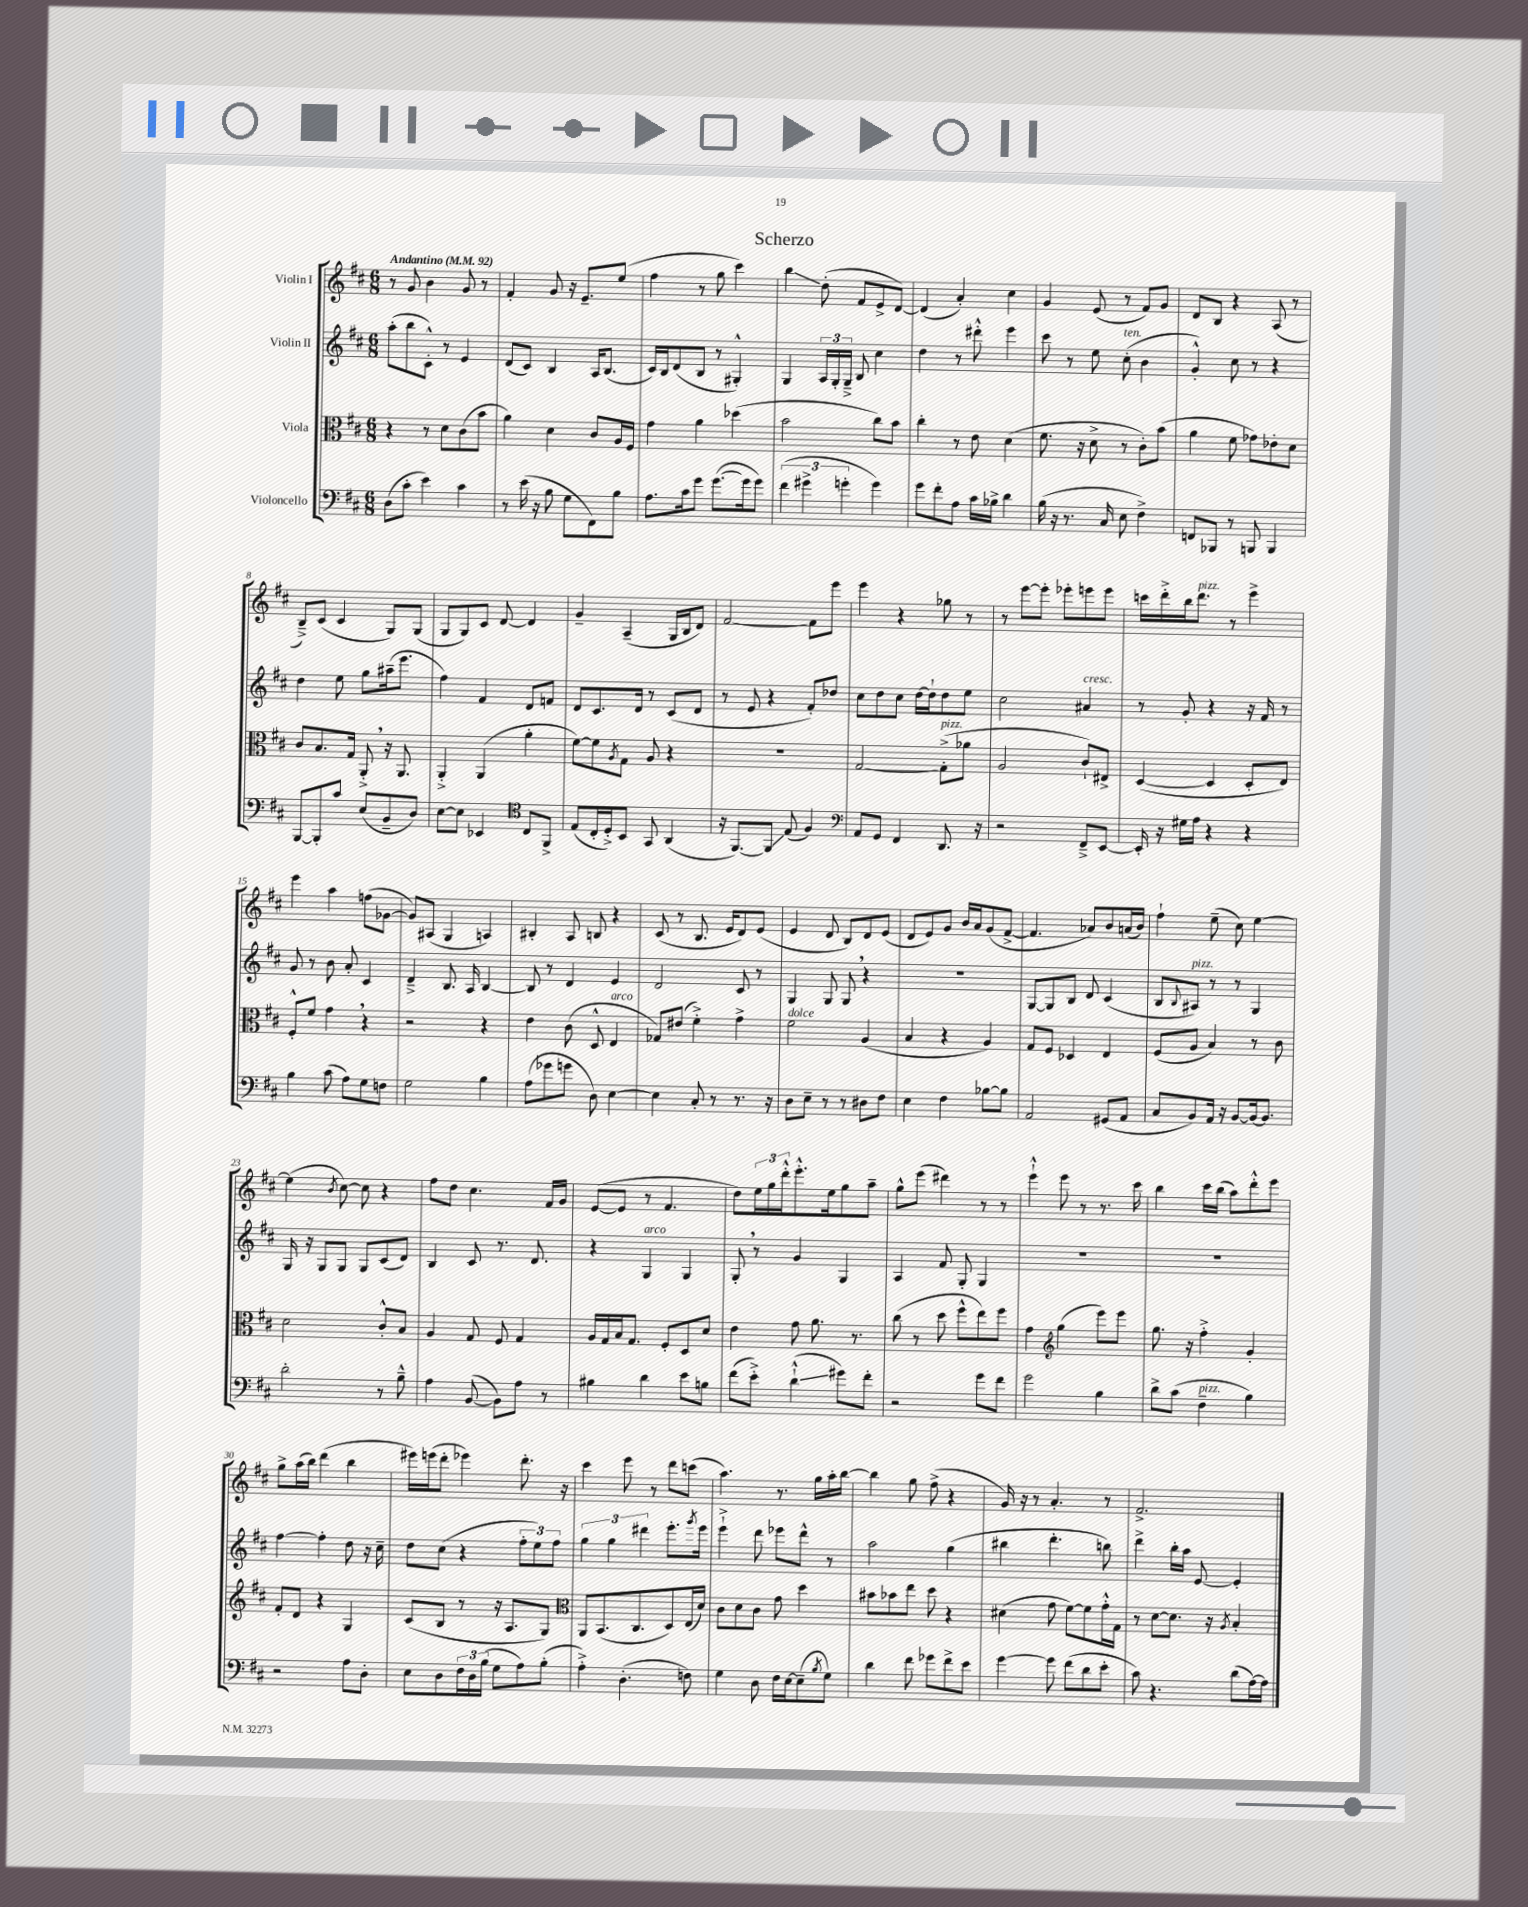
\header { title = "Scherzo" }
<<
\new StaffGroup <<
\new Staff = "s0" \with { instrumentName = "Violin I" } {
    \clef treble \key d \major \numericTimeSignature \time 6/8 \tempo "Andantino" 4 = 92
    r8 g'8 b'4 g'8 r8 |
    fis'4-. g'8 r16 e'8.-- e''8( |
    fis''4 r8 g''8 cis'''4) |
    b''4\glissando d''8-.( fis'8 e'8-> d'8~) |
    d'4( a'4-.) cis''4 |
    g'4 e'8( r8 fis'8) g'8 |
    d'8 b8 r4 a8( r8 |
    b8--->) cis'8( cis'4 g8) g8( |
    g8 g8) cis'8 d'8~ d'4 |
    g'4-- a4--( g16 b16 d'8) |
    fis'2~ fis'8 e'''8 |
    e'''4 r4 ges''8 r8 |
    r8 e'''8~ e'''8-. ees'''8-. e'''8 e'''8 |
    c'''16 d'''16-.-> b''16 d'''8.^\markup { \italic "pizz." } r8 e'''4-> |
    e'''4 a''4 f''8( ges'8~ |
    ges'8) ais8( g4 a4) |
    bis4-. a8 b8 r4 |
    cis'8( r8 b8. e'16 d'8) e'8( |
    e'4 d'8 b8) d'8 e'8( |
    d'8 e'8) g'8 b'16 a'16 g'8( fis'8~-> |
    fis'4. aes'8) b'8 a'16( b'16) |
    fis''4-! e''8--( cis''8) e''4~ |
    e''4( \acciaccatura { b'8 } cis''8~) cis''8 r4 |
    fis''8 d''8 cis''4. fis'16 g'16 |
    e'8~( e'8 r8 fis'4. |
    d''8) \tuplet 3/2 { e''16 g''16 d'''16-.-^ } e'''8.-.-^ e''16 g''8 a''8-- |
    g''8-^ e'''8( dis'''4) r8 r8 |
    e'''4-!-^ e'''8 r8 r8. cis'''16 |
    b''4 cis'''16 b''16( a''8) d'''8-.-^ e'''8 |
    g''8-> a''16( b''16) d'''4( b''4 |
    eis'''16) e'''16( d'''8-. ees'''4) d'''8.-. r16 |
    cis'''4 e'''8 r8 d'''8 c'''8( |
    a''4.) r8. g''16 a''16-. b''16~ |
    b''4 g''8 fis''8->( r4 |
    g'16) r16 r8 a'4.-. r8 |
    fis'2.-> \bar "|." |
}
\new Staff = "s1" \with { instrumentName = "Violin II" } {
    \clef treble \key d \major \numericTimeSignature \time 6/8
    a''8-.( b''8 cis'8-.-^) r8 e'4 |
    d'8( cis'8) b4 a16 b8.( |
    cis'16) b16 d'8( b8 r8 gis4-.-^) |
    g4 \tuplet 3/2 { a16 g16-. g16---> } b8 cis''4 |
    d''4 r8 dis'''8-.-^ e'''4 |
    cis'''8 r8 e''8 cis''8-.^\markup { \italic "ten." }( b'4 |
    g'4-.-^) cis''8 r8 r4 |
    d''4 e''8 g''8 ais''16--( e'''8. |
    fis''4) fis'4 d'8 f'8 |
    d'8 cis'8. d'16 r8 cis'8( d'8 |
    r8 e'8 r4 fis'8-.) des''8 |
    cis''8 d''8 cis''8 d''16~ d''16-! d''8 e''8 |
    cis''2 ais'4^\markup { \italic "cresc." } |
    r8 g'8-. r4 r16 fis'16 r8 |
    g'8 r8 b'8 a'8-. cis'4 |
    d'4---> b8. a16 b4~ |
    b8 r8 d'4 e'4 |
    d'2 cis'8 r8 |
    g4 g8 g8 \breathe r4 |
    R2. |
    g8~ g8 b8 d'8 cis'4( |
    b8 \appoggiatura { b8 } ais8^\markup { \italic "pizz." }) r8 r8 g4 |
    g16 r16 g8 g8 g8 cis'8( d'8) |
    b4 cis'8 r8. d'8. |
    r4 g4^\markup { \italic "arco" } g4 |
    g8-. \breathe r8 g'4 g4 |
    a4 fis'8 g8-. g4 |
    R2. |
    R2. |
    fis''4~ fis''4-. d''8 r16 cis''16-- |
    d''8 cis''8( r4 \tuplet 3/2 { fis''8-. e''8) fis''8 } |
    \tuplet 3/2 { g''4 g''4 dis'''4 } e'''8.-. \acciaccatura { g'''8 } e'''16 |
    e'''4-!-> d'''8 ees'''8 d'''8-^ r8 |
    a''2 g''4( |
    bis''4 d'''4.-. b''8) |
    d'''4-> b''16-. a''16 e'8~ e'4-. \bar "|." |
}
\new Staff = "s2" \with { instrumentName = "Viola" } {
    \clef alto \key d \major \numericTimeSignature \time 6/8
    r4 r8 d'8 cis'8( b'8 |
    a'4) d'4 cis'8 a16 fis16 |
    g'4 a'4 des''4( |
    b'2 cis''8) b'8 |
    cis''4-. r8 e'8 d'4( |
    fis'8. r16 d'8-> r8 cis'8-.) b'8( |
    a'4 fis'8 ges'8) ees'8-. d'8 |
    cis'8 b8. g16 a,8-.-> \breathe r16 a,8. |
    a,4-.-> a,4( a'4-. |
    fis'8~) fis'8 \acciaccatura { a8 } g8 a8 r4 |
    R2. |
    g2~ g8-.->^\markup { \italic "pizz." }( aes'8 |
    a2 cis'8-!) eis8-> |
    d4~( d4 d8-. e8) |
    fis8-.-^ fis'8 g'4 \breathe r4 |
    r2 r4 |
    e'4 cis'8( d8-^ e4^\markup { \italic "arco" } |
    ges8) eis'8( fis'4-.->) g'4-> |
    fis'2^\markup { \italic "dolce" } a4( |
    b4 r4 a4) |
    g8 fis8 des4 e4 |
    fis8( a8 b4) r8 cis'8 |
    d'2 cis'8-.-^ b8 |
    a4 g8 fis8 g4 |
    a16 g16 b16 g8. fis8-. d8 d'8 |
    e'4 g'8 a'8. r8. |
    cis''8( r8 d''8 fis''8-^ e''8) fis''8 |
    g'4 \clef treble g''4( e'''8) e'''8 |
    g''8. r16 fis''4-.-> g'4-. |
    fis'8-. d'8 r4 g4 |
    cis'8( b8 r8 r16 a8. g8) |
    \clef alto a,8 b,8.( cis8. d8) e16( d'16) |
    cis'8 d'8 cis'8 g'8 d''4 |
    bis'8 bes'8 e''8 d''8 r4 |
    dis'4( g'8 fis'8~) fis'8 g'16-.-^ g16 |
    r8 d'8~ d'8. r16 \acciaccatura { a8 } b4-. \bar "|." |
}
\new Staff = "s3" \with { instrumentName = "Violoncello" } {
    \clef bass \key d \major \numericTimeSignature \time 6/8
    d8( cis'8-. e'4) cis'4 |
    r8 e'16( r16 b8 g8 fis,8) b8 |
    a8. cis'16 g'8 g'8.~( g'16 g'8) |
    \tuplet 3/2 { fis'4( gis'4-> g'4-. } g'4) |
    g'8 fis'8-. a8 cis'16 bes16-> d'4 |
    b16( r16 r8. cis16 e8 fis4->) |
    f,8 bes,,8 r8 b,,8 b,,4 |
    b,,8~ b,,8-. cis'8 e8( b,8-- d8) |
    e8~ e8 ees,4 \clef tenor cis8 fis,8-> |
    e8( cis16-. d16-.->) b,8 g,8 a,4( |
    r16 fis,8.~) fis,8\glissando e8( fis4) |
    \clef bass a,8 g,8 fis,4 d,8. r16 |
    r2 fis,8---> e,8~ |
    e,16-. r16 gis16 a16 r4 r4 |
    b4 cis'8( a8) g8 f8 |
    g2 b4 |
    a8( ges'8 g'8 d8) e4~ |
    e4 cis8-. r8 r8. r16 |
    d8 e8-- r8 r8 dis8 fis8 |
    e4 fis4 bes8~ bes8 |
    a,2 gis,8( a,8 |
    cis8 b,8) a,16 r16 b,8~ b,16~ b,8. |
    d'2-. r8 b8---^ |
    a4 b,8~( b,8) a8 r8 |
    bis4 d'4 e'8 b8 |
    fis'8( e'8-.->) d'4-!-^\glissando( gis'8) fis'8-. |
    r2 g'8 fis'8 |
    g'2 b4 |
    d'8-> cis'8( fis4--^\markup { \italic "pizz." } b4) |
    r2 a8 d8-. |
    e8 d8 \tuplet 3/2 { fis16 d16 b16( } g8 a8) b8-.( |
    a4-.->) d4.-.( f8) |
    g4 d8 fis16 e16~ e8--( \acciaccatura { b8 } g8) |
    d'4 fis'8 ges'8 fis'8-> e'8 |
    g'4~ g'8 fis'8( d'8 e'8-. |
    cis'8) r4. d'8( a16~) a16 \bar "|." |
}
>>
>>
